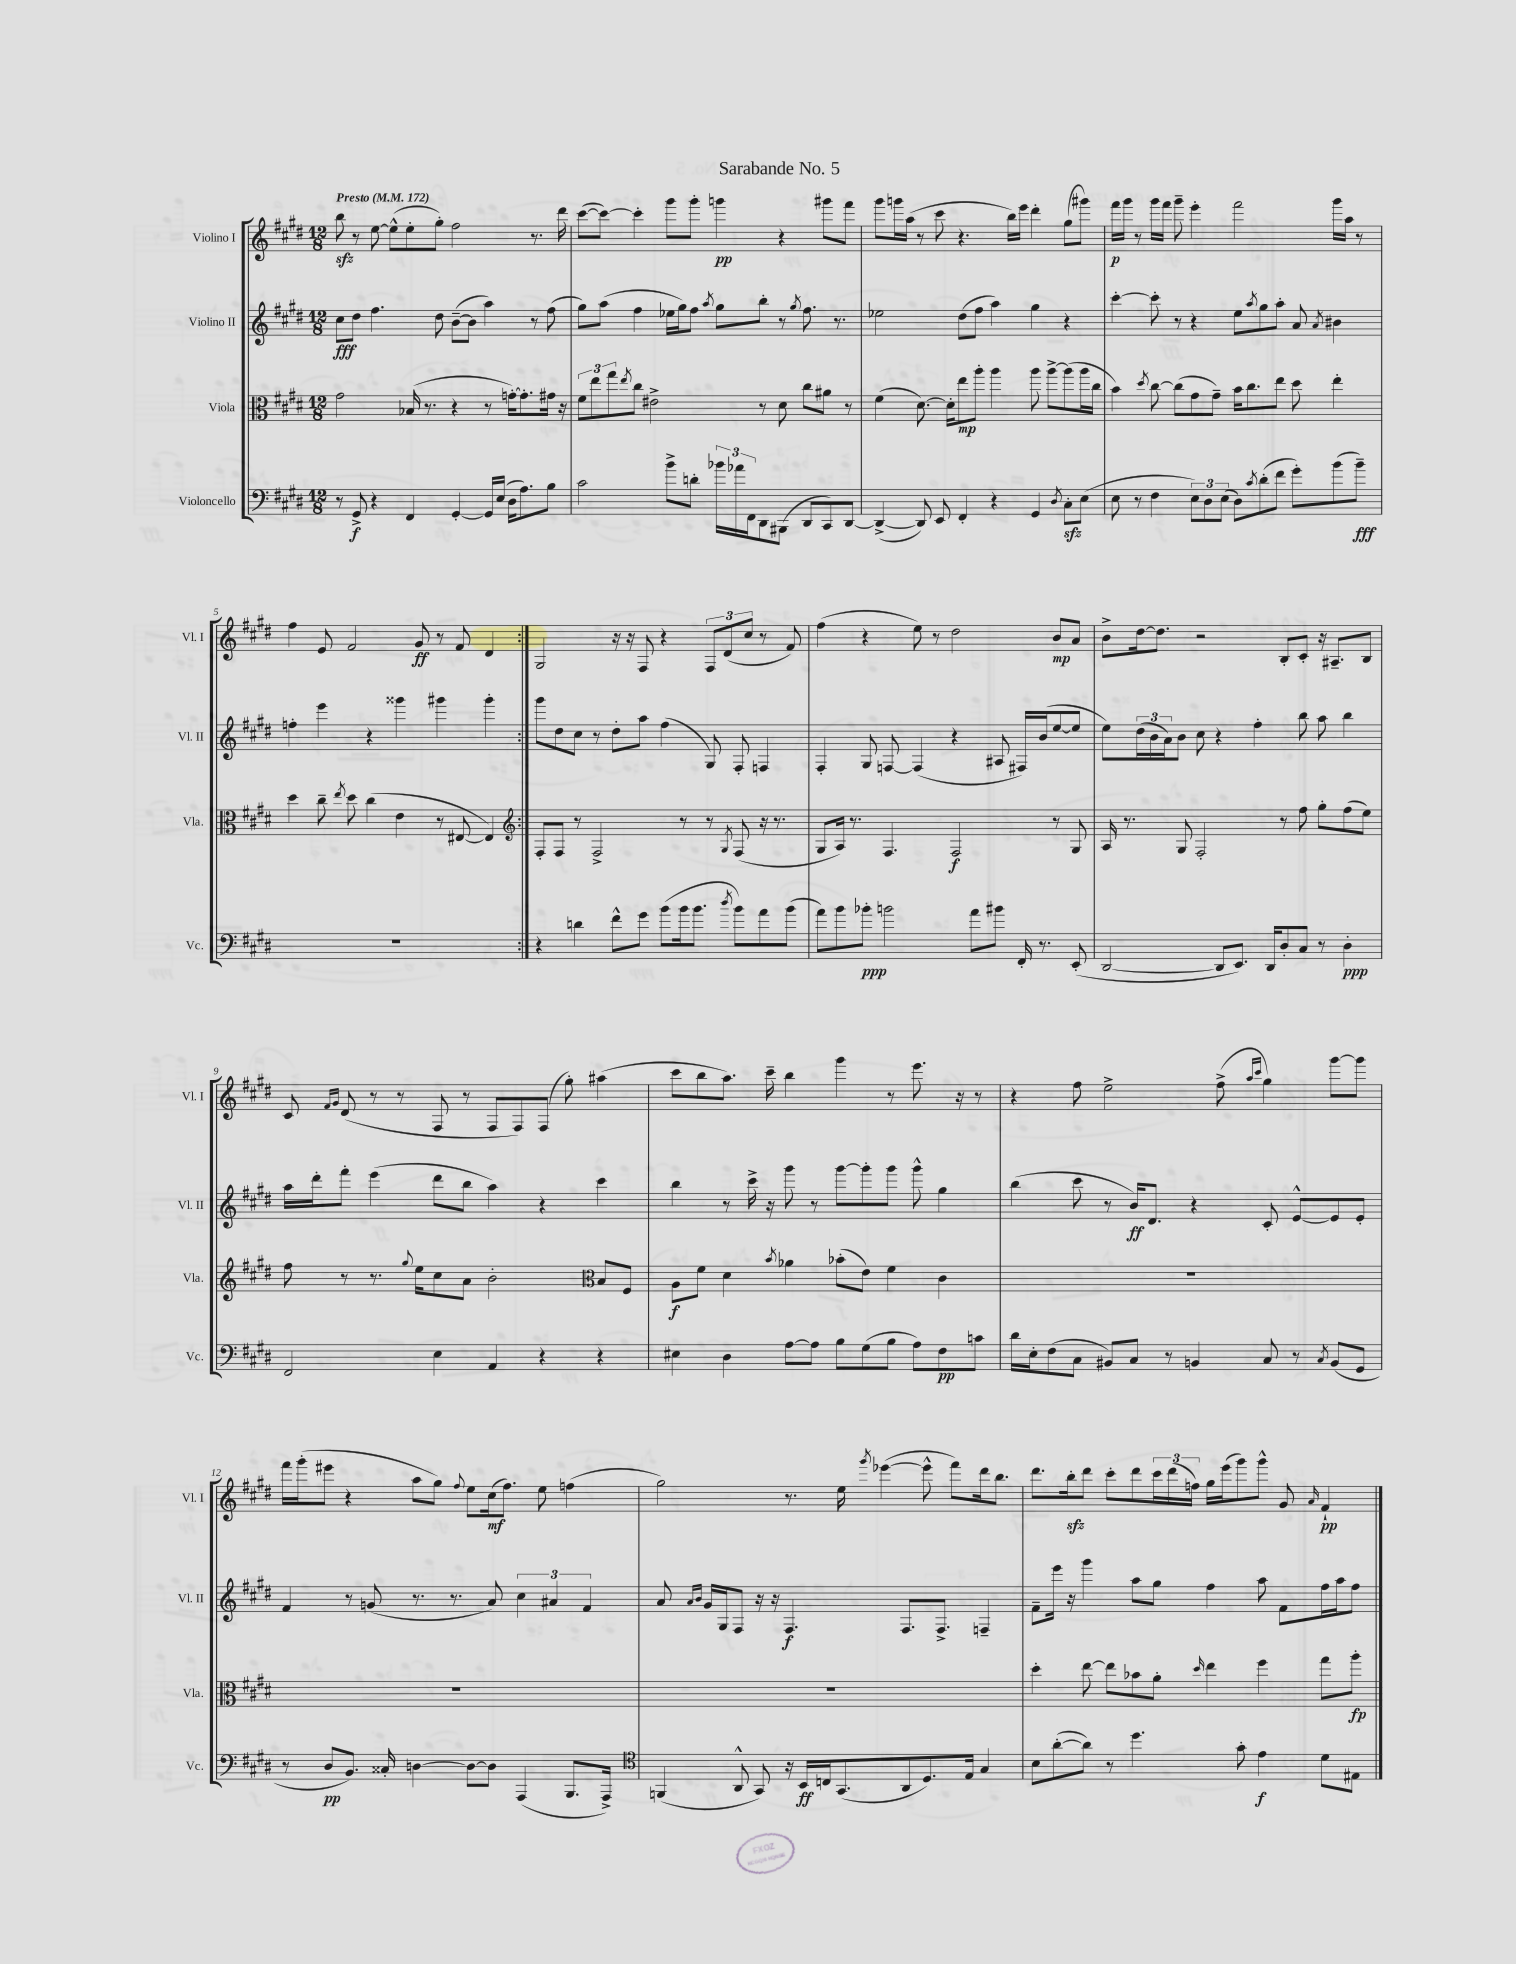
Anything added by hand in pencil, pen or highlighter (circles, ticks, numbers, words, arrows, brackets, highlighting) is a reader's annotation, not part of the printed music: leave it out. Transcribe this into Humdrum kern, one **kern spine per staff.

**kern	**dynam	**kern	**dynam	**kern	**dynam	**kern	**dynam
*part4	*part4	*part3	*part3	*part2	*part2	*part1	*part1
*staff4	*staff4	*staff3	*staff3	*staff2	*staff2	*staff1	*staff1
*I"Violoncello	*	*I"Viola	*	*I"Violino II	*	*I"Violino I	*
*I'Vc.	*	*I'Vla.	*	*I'Vl. II	*	*I'Vl. I	*
*clefF4	*	*clefC3	*	*clefG2	*	*clefG2	*
*k[f#c#g#d#]	*	*k[f#c#g#d#]	*	*k[f#c#g#d#]	*	*k[f#c#g#d#]	*
*M12/8	*	*M12/8	*	*M12/8	*	*M12/8	*
*MM172	*	*MM172	*	*MM172	*	*MM172	*
=1	=1	=1	=1	=1	=1	=1	=1
!	!	!	!	!	!	!LO:TX:a:B:t=Presto	!
8r	.	2g#\	.	8cc#\L	fff	8bbzz\	.
8GG#^/	f	.	.	8dd#\J	.	8r	.
4r	.	.	.	4.ff#\	.	[8ee\	.
.	.	.	.	.	.	(8ee^^\L]	.
4FF#/	.	(16B-X/	.	.	.	8ee'\	.
.	.	8.r	.	.	.	.	.
.	.	.	.	8dd#\	.	8gg#'\J)	.
[4GG#'/	.	4r	.	([8b~\L	.	2ff#\	.
.	.	.	.	8b\J]	.	.	.
16GG#/LL]	.	8r	.	4aa\)	.	.	.
(16E/JJ	.	.	.	.	.	.	.
16D#\KL	.	[16gn'\KL)	.	.	.	.	.
8.A\)	.	8.g'\]	.	.	.	.	.
.	.	.	.	8r	.	8.r	.
8B\J	.	16g#X\Jk	.	(8ff#\	.	.	.
.	.	16r	.	.	.	16ddd#\	.
=2	=2	=2	=2	=2	=2	=2	=2
2c#\	.	12f#\L	.	8gg#\L)	.	([8ccc#\L	.
.	.	12ee\	.	.	.	.	.
.	.	.	.	(8aa\J	.	8ccc#\J_)	.
.	.	12gg#\	.	.	.	.	.
.	.	8qee/	.	.	.	.	.
.	.	8cc#\J	.	4ff#\	.	4ccc#'\]	.
.	.	2e#X^\	.	.	.	.	.
8b^\L	.	.	.	16ee-X\LL	.	8ggg#\L	.
.	.	.	.	16gg#\J)	.	.	.
8dn'\J	.	.	.	8ff#\J	.	8ggg#'\J	.
.	.	.	.	8qaa/	.	.	.
24b-X\LL	.	.	.	8gg#\L	.	4gggn\	pp
24a-X\	.	.	.	.	.	.	.
24FF#\J	.	.	.	.	.	.	.
8DD#\	.	8r	.	8bb'\J	.	.	.
(8BBB#X\J	.	8d#\	.	8r	.	4r	.
.	.	.	.	8qgg#/	.	.	.
8DD#/L	.	8cc#\L	.	8.ff#\	.	.	.
8CC#/)	.	8a#X\J	.	.	.	8ggg#X\L	.
.	.	.	.	8.r	.	.	.
[8DD#/J	.	8r	.	.	.	8fff#\J	.
=3	=3	=3	=3	=3	=3	=3	=3
(4DD#^/_	.	(4f#\	.	2ee-X\	.	8ggg#\L	.
.	.	.	.	.	.	16gggn\L	.
.	.	.	.	.	.	(16aa\JJ	.
8DD#/])	.	[8.d#\)	.	.	.	8r	.
8EE/	.	.	.	.	.	8ccc#\	.
.	.	16d#'\KL]	.	.	.	.	.
4FF#'/	.	8ee\	mp	(8dd#\L	.	4.r	.
.	.	8aa'\J	.	8ff#\J	.	.	.
4r	.	4aa\	.	4aa\)	.	.	.
.	.	.	.	.	.	16bb\LL)	.
.	.	.	.	.	.	16eee\JJ	.
4GG#/	.	8aa\	.	4gg#\	.	4ddd#'\	.
.	.	[8aa^\L	.	.	.	.	.
8qD#/	.	.	.	.	.	.	.
8C#zz'\L	.	(8aa\]	.	4r	.	(8gg#\L	.
(8E\J	.	16aa\L	.	.	.	8ggg#X\J)	.
.	.	16cc#\JJ	.	.	.	.	.
=4	=4	=4	=4	=4	=4	=4	=4
8E\	.	4b\)	.	[4ccc#'\	.	16fff#\LL	p
.	.	.	.	.	.	16ggg#\JJ	.
8r	.	.	.	.	.	8r	.
.	.	8qdd#/	.	.	.	.	.
4F#\	.	[8cc#\	.	8ccc#'\]	.	16ggg#\LL	.
.	.	.	.	.	.	16fff#\JJ	.
.	.	(8cc#\L]	.	8r	.	8ggg#~\	.
12E\L)	.	8g#\	.	4r	.	4eee'\	.
12D#\	.	.	.	.	.	.	.
.	.	8g#~\J)	.	.	.	.	.
(12E\J	.	.	.	.	.	.	.
8D#\L)	.	16b\KL	.	8ee\L	.	2fff#\	.
.	.	8.cc#\	.	.	.	.	.
8qc#/	.	.	.	8qaa/	.	.	.
(8d#'\	.	.	.	8gg#\	.	.	.
8f#\J	.	8ee\J	.	8aa'\J	.	.	.
8g#'\L)	.	8dd#\	.	8a/	.	.	.
.	.	.	.	8qa/	.	.	.
(8b\	.	4ee'\	.	4b#X\	.	16ggg#\LL	.
.	.	.	.	.	.	16aa\JJ	.
8b~\J)	fff	.	.	.	.	8r	.
!!LO:LB:g=z
=5	=5	=5	=5	=5	=5	=5	=5
1.r	.	4dd#\	.	4ffn'\	.	4ff#\	.
.	.	8cc#~\	.	4eee\	.	8e/	.
.	.	8qee/	.	.	.	.	.
.	.	8dd#\	.	.	.	2f#/	.
.	.	(4cc#\	.	4r	.	.	.
.	.	4e\	.	4ggg##X\	.	.	.
.	.	.	.	.	.	8g#/	ff
.	.	8r	.	4ggg#X\	.	8r	.
.	.	[8E#X/	.	.	.	8f#/	.
.	.	4E#/])	.	4ggg#'\	.	4d#/	.
=6:|!	=6:|!	=6:|!	=6:|!	=6:|!	=6:|!	=6:|!	=6:|!
*	*	*clefG2	*	*	*	*	*
4r	.	8F#'/L	.	8ggg#\L	.	2G#/	.
.	.	8F#/J	.	8dd#\	.	.	.
4dn\	.	8r	.	8cc#\J	.	.	.
.	.	2F#^/	.	8r	.	.	.
8f#^^\L	.	.	.	8dd#'\L	.	16r	.
.	.	.	.	.	.	16r	.
8g#\J	.	.	.	8aa\J	.	8F#/	.
(8b\L	.	.	.	(4ff#\	.	4r	.
16b\k	.	8r	.	.	.	.	.
8.b\J	.	.	.	.	.	.	.
.	.	8r	.	8G#/)	.	12F#/L	.
.	.	.	.	.	.	(12d#/	.
8qdd#/	.	8qG#/	.	.	.	.	.
8b\L)	.	(8F#/	.	8F#'/	.	.	.
.	.	.	.	.	.	12cc#/J	.
8a\	.	16r	.	4Fn/	.	8r	.
.	.	8.r	.	.	.	.	.
(8b\J	.	.	.	.	.	8f#/)	.
=7	=7	=7	=7	=7	=7	=7	=7
8a\L)	.	8G#/L	.	4F#'/	.	(4ff#\	.
8b\	.	16A/Jk)	.	.	.	.	.
.	.	8.r	.	.	.	.	.
8b-X'\J	ppp	.	.	8G#/	.	4r	.
2bn\	.	4.F#/	.	[8Fn/	.	.	.
.	.	.	.	(4F/]	.	8ee\)	.
.	.	.	.	.	.	8r	.
.	.	2F#/	f	4r	.	2dd#\	.
8a\L	.	.	.	.	.	.	.
8b#X\J	.	.	.	8A#X/	.	.	.
16FF#'/	.	.	.	16F#X/LL)	.	.	.
8.r	.	.	.	(16b/J	.	.	.
.	.	8r	.	[8ee/	.	8b/L	mp
(8EE'/	.	8G#/	.	8ee/J]	.	8a/J	.
=8	=8	=8	=8	=8	=8	=8	=8
[2DD#/	.	16A/	.	8ee\L)	.	8b^\L	.
.	.	8.r	.	.	.	.	.
.	.	.	.	(24dd#\L	.	[16dd#\k	.
.	.	.	.	24b\	.	.	.
.	.	.	.	.	.	8.dd#\J]	.
.	.	.	.	24a\J)	.	.	.
.	.	8G#/	.	8b\J	.	.	.
.	.	2F#'/	.	8cc#\	.	2r	.
8DD#/L]	.	.	.	4r	.	.	.
8.EE/J)	.	.	.	.	.	.	.
.	.	.	.	4ff#'\	.	.	.
16DD#/KL	.	.	.	.	.	.	.
8D#'/	.	8r	.	.	.	8B'/L	.
8C#/J	.	8ff#\	.	8bb\	.	8c#'/J	.
8r	.	8gg#'\L	.	8aa\	.	16r	.
.	.	.	.	.	.	8.A#X~/L	.
4D#'\	ppp	(8ff#\	.	4bb\	.	.	.
.	.	8ee\J)	.	.	.	8B/J	.
!!LO:LB:g=z
=9	=9	=9	=9	=9	=9	=9	=9
2FF#/	.	8ff#\	.	16aa\LL	.	8c#/	.
.	.	.	.	16ddd#'\J	.	.	.
.	.	.	.	.	.	16qqf#/LL	.
.	.	.	.	.	.	16qqg#/JJ	.
.	.	8r	.	8fff#'\J	.	(8d#/	.
.	.	8.r	.	(4eee\	.	8r	.
.	.	.	.	.	.	8r	.
.	.	8qqgg#/	.	.	.	.	.
.	.	16ee\KL	.	.	.	.	.
4E\	.	8cc#\	.	8ddd#\L	.	8F#/	.
.	.	8a\J	.	8bb\J	.	8r	.
4AA/	.	2b'\	.	4aa\)	.	8F#/L	.
.	.	.	.	.	.	8F#/)	.
4r	.	.	.	4r	.	(8F#/J	.
.	.	.	.	.	.	8gg#'\)	.
*	*	*clefC3	*	*	*	*	*
4r	.	8B/L	.	4ccc#\	.	(4aa#X\	.
.	.	8F#/J	.	.	.	.	.
=10	=10	=10	=10	=10	=10	=10	=10
4E#X\	.	8A\L	f	4bb\	.	8ccc#\L	.
.	.	8f#\J	.	.	.	8bb\	.
4D#\	.	4d#\	.	8r	.	8.aa\J)	.
.	.	.	.	16ccc#^\	.	.	.
.	.	.	.	16r	.	16ccc#~\	.
.	.	8qb/	.	.	.	.	.
[8A\L	.	4a-X\	.	8ggg#\	.	4bb\	.
8A\J]	.	.	.	8r	.	.	.
8B\L	.	(8b-X'\L	.	[8ggg#\L	.	4ggg#\	.
(8G#\	.	8e\J)	.	8ggg#'\]	.	.	.
8B\J	.	4f#\	.	8ggg#\J	.	8r	.
8A\L)	.	.	.	8ggg#^^\	.	8.eee\	.
8F#\	pp	4c#\	.	4gg#\	.	.	.
.	.	.	.	.	.	16r	.
8cn\J	.	.	.	.	.	8r	.
=11	=11	=11	=11	=11	=11	=11	=11
16d#\LL	.	1.r	.	(4bb\	.	4r	.
16E'\J	.	.	.	.	.	.	.
(8F#\	.	.	.	.	.	.	.
8C#\J	.	.	.	8ccc#\	.	8ff#\	.
8BB#X/L)	.	.	.	8r	.	2ee^\	.
8C#/J	.	.	.	16b/KL)	ff	.	.
.	.	.	.	8.d#/J	.	.	.
8r	.	.	.	.	.	.	.
4BBn/	.	.	.	4r	.	.	.
.	.	.	.	.	.	(8ff#^\	.
.	.	.	.	.	.	16qqaa/LL	.
.	.	.	.	.	.	16qqccc#/JJ	.
8C#/	.	.	.	8c#'/	.	4gg#\)	.
8r	.	.	.	[8e^^/L	.	.	.
8qC#/	.	.	.	.	.	.	.
(8BB/L	.	.	.	8e/]	.	[8ggg#\L	.
8GG#/J	.	.	.	8e'/J	.	8ggg#\J]	.
!!LO:LB:g=z
=12	=12	=12	=12	=12	=12	=12	=12
8r	.	1.r	.	4f#/	.	16fff#\LL	.
.	.	.	.	.	.	(16ggg#'\J	.
8D#/L	pp	.	.	.	.	8eee#X\J	.
8.BB/J)	.	.	.	8r	.	4r	.
.	.	.	.	(8gn/	.	.	.
16C##X'/	.	.	.	.	.	.	.
[4Dn\	.	.	.	8.r	.	8aa\L	.
.	.	.	.	.	.	8gg#\J)	.
.	.	.	.	8.r	.	.	.
.	.	.	.	.	.	8qqff#/	.
8D\L_	.	.	.	.	.	8ee\L	.
8D\J]	.	.	.	8a/)	.	(16cc#\k	mf
.	.	.	.	.	.	8.ff#\J)	.
(4AAA/	.	.	.	6cc#\	.	.	.
.	.	.	.	.	.	8ee\	.
.	.	.	.	6a#X/	.	.	.
8.BBB/L	.	.	.	.	.	(4ffn\	.
.	.	.	.	6f#/	.	.	.
16AAA^/Jk)	.	.	.	.	.	.	.
=13	=13	=13	=13	=13	=13	=13	=13
*clefC4	*	*	*	*	*	*	*
(4FFn/	.	1.r	.	8a/	.	2gg#\)	.
.	.	.	.	16qqa/LL	.	.	.
.	.	.	.	16qqb/JJ	.	.	.
.	.	.	.	16g#/LL	.	.	.
.	.	.	.	16G#/J	.	.	.
8AA^^/	.	.	.	8F#/J	.	.	.
8GG#/)	.	.	.	16r	.	.	.
.	.	.	.	16r	.	.	.
16r	.	.	.	4.F#/	f	8.r	.
16BB/LL	ff	.	.	.	.	.	.
16Cn/J	.	.	.	.	.	.	.
(8.GG#/	.	.	.	.	.	16ee\	.
.	.	.	.	.	.	8qggg#/	.
.	.	.	.	.	.	([4eee-X\	.
8AA/	.	.	.	8.F#/L	.	.	.
8.D#/)	.	.	.	.	.	8eee-^^\]	.
.	.	.	.	8.F#^/J	.	.	.
.	.	.	.	.	.	8fff#\L)	.
16E/Jk	.	.	.	.	.	.	.
4G#/	.	.	.	4Fn~/	.	16ddd#\k	.
.	.	.	.	.	.	8.bb\J	.
=14	=14	=14	=14	=14	=14	=14	=14
8B\L	.	4dd#'\	.	8f#~\L	.	8.ddd#\L	.
([8a'\	.	.	.	16eee\Jk	.	.	.
.	.	.	.	16r	.	16bbzz'\k	.
8a\J])	.	[8ee\	.	4ggg#\	.	8ddd#\J	.
8r	.	8ee\L]	.	.	.	8ccc#'\L	.
4.dd#\	.	8b-X\	.	8aa\L	.	8ddd#\	.
.	.	8a'\J	.	8gg#\J	.	24ccc#\L	.
.	.	.	.	.	.	(24ddd#\	.
.	.	.	.	.	.	24ffn\JJ)	.
.	.	16qqdd#/	.	.	.	.	.
.	.	4ee\	.	4ff#\	.	16gg#\LL	.
.	.	.	.	.	.	(16eee\J	.
8g#'\	.	.	.	.	.	8ggg#\)	.
4e\	f	4ff#\	.	8aa\	.	8ggg#^^\J	.
.	.	.	.	8f#\L	.	8g#/	.
.	.	.	.	.	.	16qqa/	.
8d#\L	.	8gg#\L	.	16ff#\L	.	4f#`/	pp
.	.	.	.	16aa\J	.	.	.
8E#X\J	.	8aa'\J	fp	8ff#\J	.	.	.
==	==	==	==	==	==	==	==
*-	*-	*-	*-	*-	*-	*-	*-
